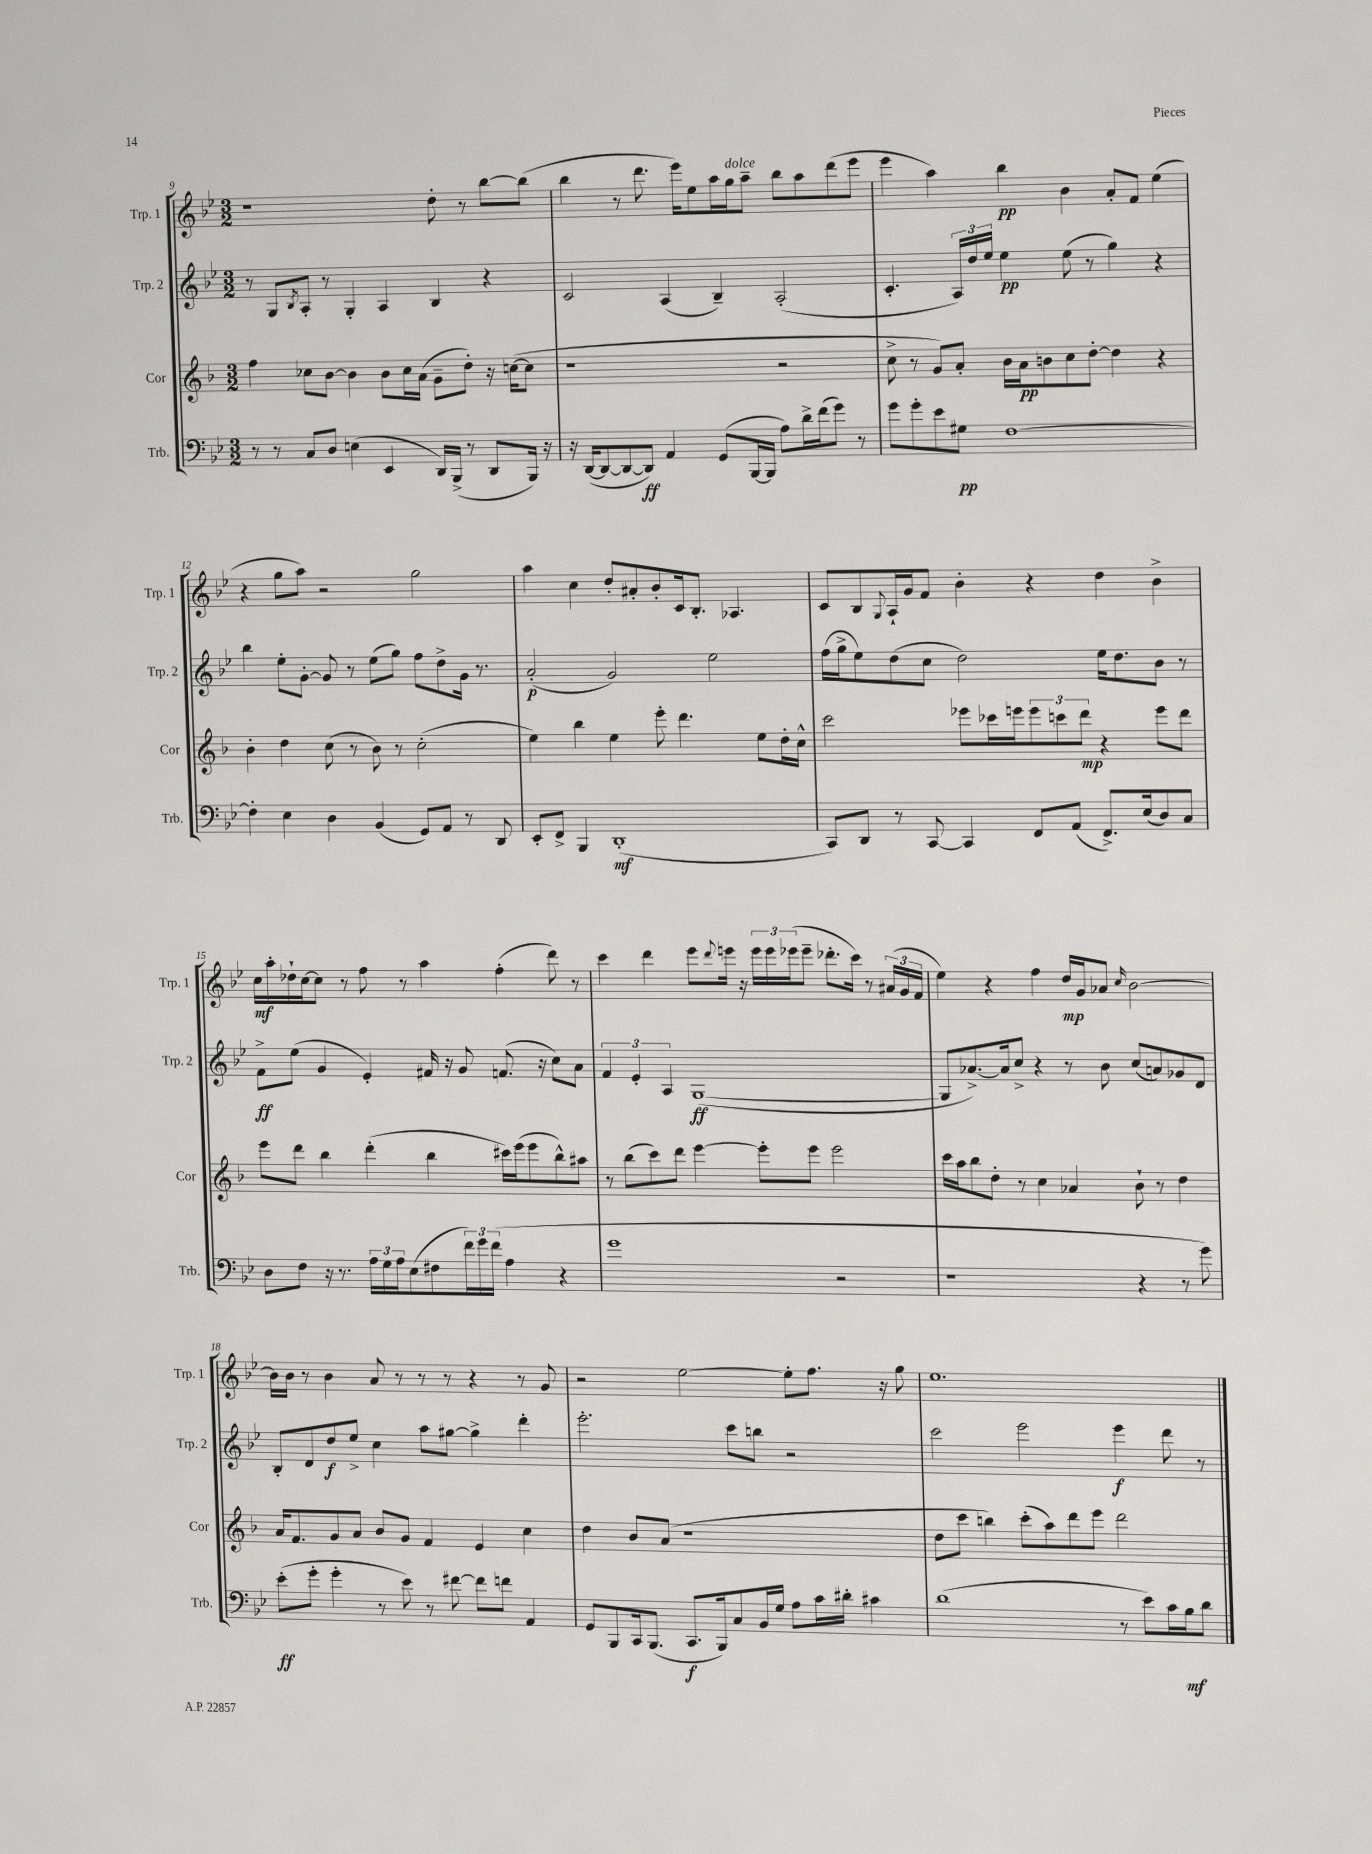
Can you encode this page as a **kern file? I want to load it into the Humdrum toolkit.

**kern	**kern	**kern	**kern
*staff4	*staff3	*staff2	*staff1
*clefF4	*clefG2	*clefG2	*clefG2
*k[b-e-]	*k[b-]	*k[b-e-]	*k[b-e-]
*M3/2	*M3/2	*M3/2	*M3/2
8r	4ff	8r	1r
8r	.	8G	.
.	.	8qB-	.
8C	8cc-	8A'	.
8D	[8b-	8r	.
(4E	4b-]	4G'	.
4EE-	8b-	4A	.
.	16cc-	.	.
.	(16a	.	.
16DD)	8g~	4B-	8dd'
(16BBB-^	.	.	.
8r	8dd')	.	8r
8DD	16r	4r	[8bb-
.	([16cc	.	.
16BBB-)	8cc]	.	(8bb-]
16r	.	.	.
=	=	=	=
16r	1r	2c	4bb-
([16DD	.	.	.
8DD_	.	.	.
8DD_	.	.	8r
8DD])	.	.	8.ddd
4AA	.	(4A	.
.	.	.	16eee-)
.	.	.	8ee-
(8GG	.	4B-~)	16aa
.	.	.	16gg
[16BBB-	.	.	8aa~
16BBB-]	.	.	.
8A)	2r	(2A'	8bb-
16d^	.	.	8aa
(16f	.	.	.
8g)	.	.	(8ddd
8r	.	.	8eee-
=	=	=	=
8g	8cc^	4.c'	4eee-
8g'	8r	.	.
8e-	8g)	.	4aa)
8G#	8a'	24A)	.
.	.	24dd	.
.	.	24ee-	.
[1F	16b-	4ee-	4bb-
.	16a	.	.
.	8b	.	.
.	8cc	(8ee-	4b-
.	[8dd'	8r	.
.	4dd]	4gg)	8a'
.	.	.	8f
.	4r	4r	(4ee-
=	=	=	=
4F']	4b-'	4bb-	4r
4E-	4dd	8ee-'	8gg
.	.	[8g'	8aa)
4D	(8cc	8g]	2r
.	8r	8r	.
(4BB-	8b-)	(8ee-	.
.	8r	8gg)	.
8GG)	(2cc'	8ff	2gg
8AA	.	8dd^	.
8r	.	16g	.
.	.	8.r	.
8DD	.	.	.
=	=	=	=
8EE-'	4ee)	(2a'	4aa
8FF^	.	.	.
4BBB-	4bb-	.	4cc
(1DD'	4ee	2g)	8dd'
.	.	.	8a#'
.	8eee'	.	8b-'
.	4.ddd	.	16c
.	.	.	8.B-'
.	.	2ee-	.
.	.	.	4.A-
.	8ee	.	.
.	16dd'	.	.
.	16cc^^	.	.
=	=	=	=
8CC)	2ccc	(16ff	8c
.	.	16gg^	.
8DD	.	8ee-)	8B-
.	.	.	8qqG
8r	.	(8dd	16A`
.	.	.	16g
[8CC	.	8cc	8f
4CC]	8eee-	2dd)	4b-'
.	16ccc-	.	.
.	16eee	.	.
8FF	12eee	.	4r
.	12ccc	.	.
(8AA	.	.	.
.	12ddd	.	.
8.FF^)	4r	16ee-	4dd
.	.	8.dd	.
(16E-	.	.	.
8D)	8eee	8b-	4b-^
8C	8ddd	8r	.
=	=	=	=
8D	8eee	8f^	16cc
.	.	.	16aa'
8F	8ddd	(8ee-	16dd-`
.	.	.	[16cc
16r	4bb-	4g	8cc]
8.r	.	.	.
.	.	.	8r
24A	(4ddd'	4e-')	8ff
24G	.	.	.
24A	.	.	.
(8E-	.	.	8r
8F#	4bb-	16f#	4aa
.	.	16r	.
24f)	.	8g	.
24g	.	.	.
(24f	.	.	.
4A	16ccc#)	(8.f	(4ff'
.	(16eee	.	.
.	8eee	.	.
.	.	16r	.
4r	8bb-^^)	8cc)	8ddd)
.	8aa#	8a	8r
=	=	=	=
1g	8r	6f	4ccc
.	(8bb-	.	.
.	.	6e-'	.
.	8ccc)	.	4ddd
.	.	6A	.
.	8ddd	.	.
.	[4eee	([1G	8eee-
.	.	.	8qqddd
.	.	.	16eee
.	.	.	16r
.	8eee']	.	24eee
.	.	.	24eee
.	.	.	(24eee-
.	8eee	.	8eee-~
2r	2eee	.	8.ddd-'
.	.	.	16ccc)
.	.	.	8r
.	.	.	(24a#
.	.	.	24g
.	.	.	24f
=	=	=	=
1r	16ccc	8G]	4ee-)
.	16aa	.	.
.	8bb-	[8.a-^)	.
.	8dd'	.	4r
.	.	16a-]	.
.	8r	8cc^	.
.	4cc	4r	4ff
.	4a-	8r	16dd
.	.	.	16g
.	.	8b-	8a-
.	.	.	16qqcc
4r	8b-`	(8cc	[2b-
.	8r	8a)	.
8r	4dd	8g-	.
8g)	.	8d	.
=	=	=	=
(8e-'	16a	8B-'	16b-]
.	8.f	.	16b-
8g'	.	8d	8r
4g'	8g	8dd	4b-
.	8a	8ee-^	.
8r	8b-	4cc	8a
8e-)	8g	.	8r
8r	4f	8aa	8r
[8f#	.	[8gg#	8r
8f#]	4e	4gg#^]	4r
8f	.	.	.
4AA	4cc	4ddd'	8r
.	.	.	8g
=	=	=	=
8GG	4dd	2.eee-'	2r
8BBB-	.	.	.
16CC	8b-	.	.
(8.BBB-	.	.	.
.	(8a	.	.
8.CC	1r	.	[2ee-
16BBB-)	.	.	.
8C	.	8ccc	.
16BB-	.	8bb	.
16G	.	.	.
8A	.	2r	8ee-']
16c	.	.	8.ff
16d#'	.	.	.
4c#	.	.	.
.	.	.	16r
.	.	.	8gg
=	=	=	=
(1d	8dd	2ccc	1.ee-
.	8ccc	.	.
.	4bb)	.	.
.	(8ccc'	2eee-	.
.	8aa)	.	.
.	8ddd	.	.
.	8eee	.	.
8r	2ddd	4eee-	.
8e-)	.	.	.
16c	.	8ddd	.
16B-	.	.	.
8d	.	8r	.
==	==	==	==
*-	*-	*-	*-
